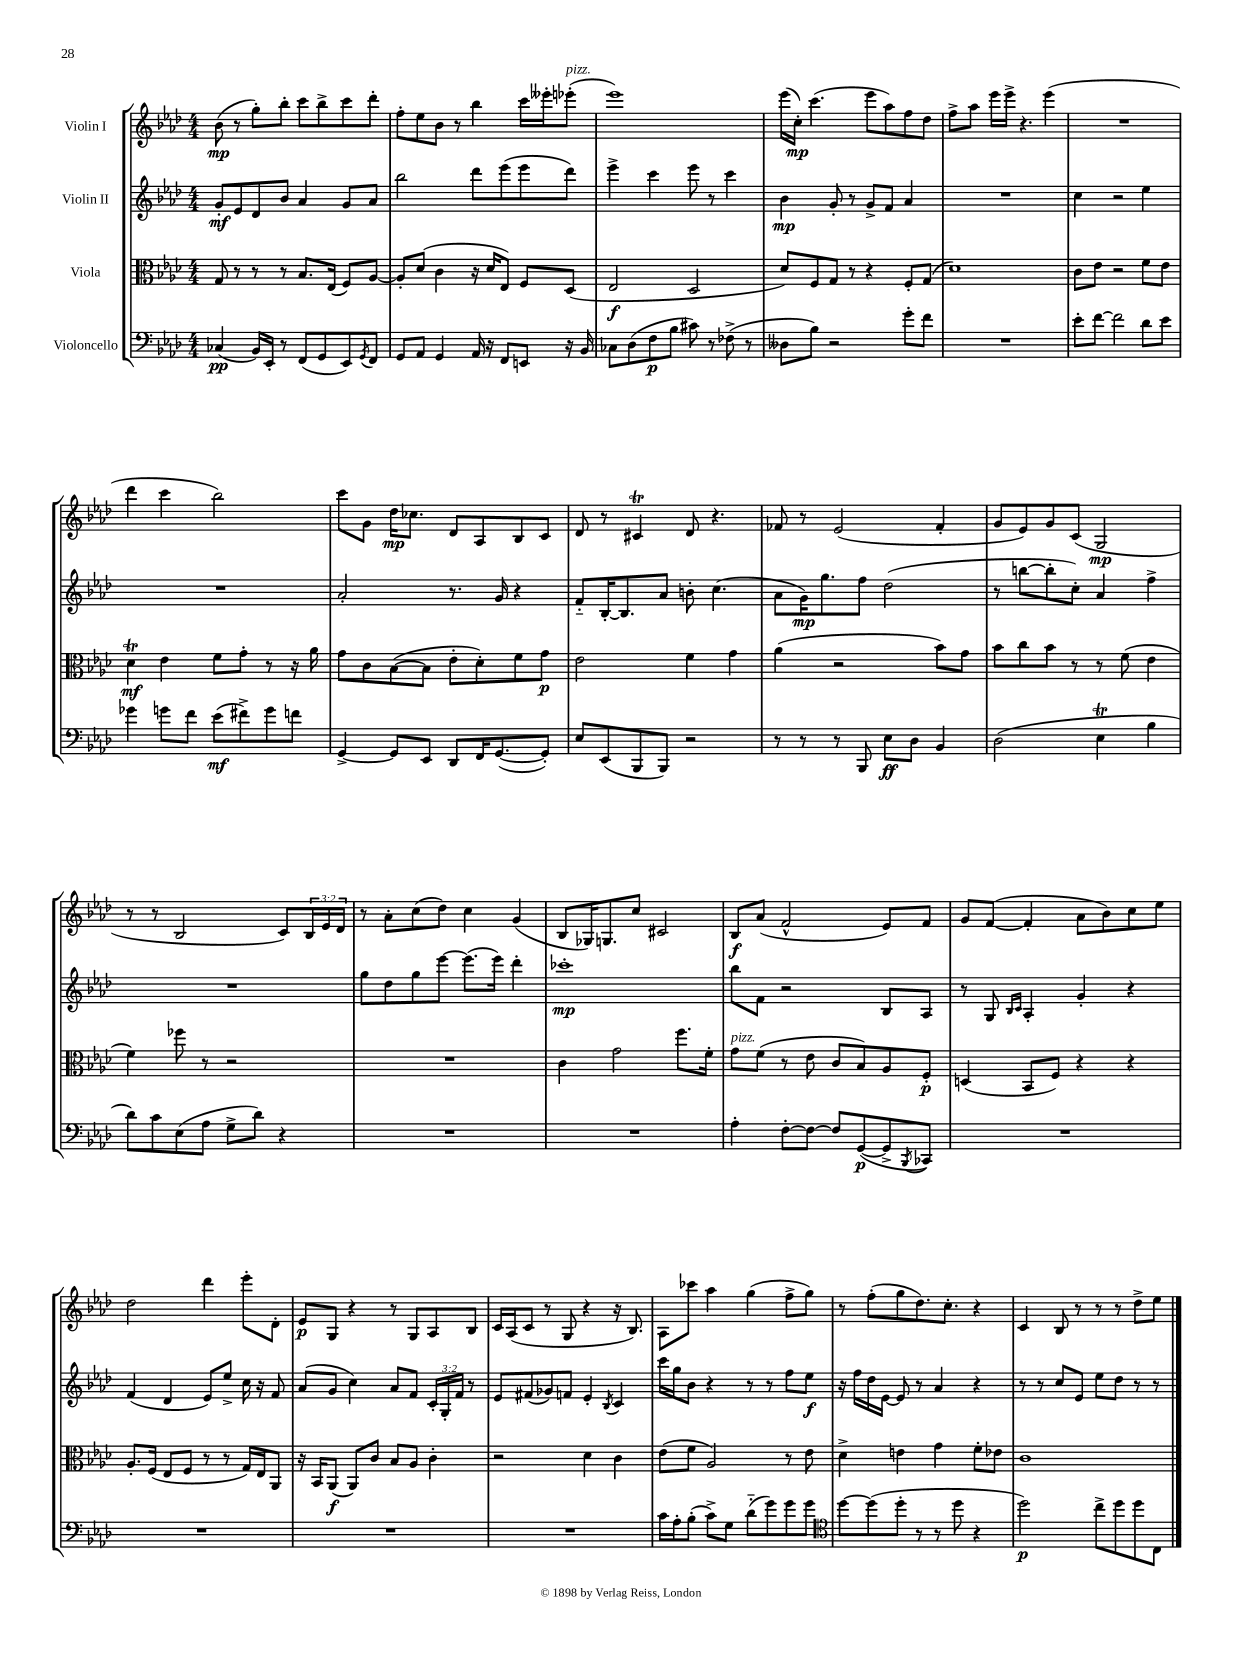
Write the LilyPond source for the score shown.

<<
\new StaffGroup <<
\new Staff = "s0" \with { instrumentName = "Violin I" } {
    \clef treble \key aes \major \numericTimeSignature \time 4/4 \override Staff.TupletNumber.text = #tuplet-number::calc-fraction-text
    bes'8\mp( r8 g''8-.) bes''8-. c'''8 bes''8-> c'''8 des'''8-. |
    f''8-. ees''8 bes'8 r8 bes''4 c'''16 eeses'''16-. ees'''8-.^\markup { \italic "pizz." }( |
    ees'''1) |
    ees'''16( c''16-.\mp) c'''4.( ees'''8 aes''8) f''8 des''8 |
    f''8-> aes''8 ees'''16 ees'''16-> r4. ees'''4( |
    R1 |
    des'''4 c'''4 bes''2) |
    c'''8 g'8 des''16\mp ces''8. des'8 aes8 bes8 c'8 |
    des'8 r8 cis'4\trill des'8 r4. |
    fes'8 r8 ees'2( fes'4-. |
    g'8 ees'8) g'8 c'8( g2\mp |
    r8 r8 bes2 c'8) \tuplet 3/2 { bes16 ees'16 des'16 } |
    r8 aes'8-. c''8( des''8) c''4 g'4( |
    bes8 ges16) g8. c''8 cis'2 |
    bes8\f aes'8( f'2-^ ees'8) f'8 |
    g'8 f'8~( f'4-. aes'8 bes'8) c''8 ees''8 |
    des''2 des'''4 ees'''8-. des'8-. |
    ees'8\p g8 r4 r8 g8 aes8 bes8 |
    c'16 aes16( c'8 r8 g8 r4 r16 bes8.) |
    aes8 ces'''8 aes''4 g''4( f''8-> g''8) |
    r8 f''8-.( g''8 des''8.) c''8.-. r4 |
    c'4 bes8 r8 r8 r8 des''8-> ees''8 \bar "|." |
}
\new Staff = "s1" \with { instrumentName = "Violin II" } {
    \clef treble \key aes \major \numericTimeSignature \time 4/4 \override Staff.TupletNumber.text = #tuplet-number::calc-fraction-text
    g'8-.\mf ees'8 des'8 bes'8 aes'4 g'8 aes'8 |
    bes''2 des'''8 ees'''8( ees'''8 des'''8) |
    ees'''4-> c'''4 ees'''8 r8 c'''4 |
    bes'4\mp g'8-. r8 g'8-> f'8 aes'4 |
    R1 |
    c''4 r2 ees''4 |
    R1 |
    aes'2-. r8. g'16 r4 |
    f'8-_ bes16~-. bes8. aes'8 b'8-. c''4.( |
    aes'8 g'16\mp) g''8. f''8 des''2( |
    r8 b''8~ b''8-. c''8-.) aes'4 f''4-> |
    R1 |
    g''8 des''8 g''8 ees'''8~ ees'''8.( ees'''16) des'''4-. |
    ces'''1-.\mp |
    bes''8 f'8 r2 bes8 aes8 |
    r8 g8 \grace { bes16 c'16 } aes4-. g'4-. r4 |
    f'4( des'4 ees'8) ees''8-> c''16 r16 f'8 |
    aes'8( g'8 c''4) aes'8 f'8 \tuplet 3/2 { c'16-. g16-. f'16 } r8 |
    ees'8 fis'8( ges'8) f'8 ees'4-. \acciaccatura { bes8 } c'4 |
    c'''16 g''16 bes'8 r4 r8 r8 f''8 ees''8\f |
    r16 f''16 des''16 ees'16~ ees'8 r8 aes'4 r4 |
    r8 r8 c''8 ees'8 ees''8 des''8 r8 r8 \bar "|." |
}
\new Staff = "s2" \with { instrumentName = "Viola" } {
    \clef alto \key aes \major \numericTimeSignature \time 4/4
    g8 r8 r8 r8 bes8. ees16( f8) aes8~ |
    aes8-. des'8( c'4 r16 des'16 ees8) f8 des8( |
    ees2\f des2 |
    des'8) f8 g8 r8 r4 f8-. g8( |
    des'1) |
    c'8 ees'8 r2 f'8 ees'8 |
    des'4\trill\mf ees'4 f'8 g'8-. r8 r16 aes'16 |
    g'8 c'8 bes8~( bes8 ees'8-. des'8-.) f'8 g'8\p |
    ees'2 f'4 g'4 |
    aes'4( r2 bes'8) g'8 |
    bes'8 c''8 bes'8 r8 r8 f'8( ees'4 |
    f'4) fes''8 r8 r2 |
    R1 |
    c'4 g'2 f''8. f'16-. |
    g'8^\markup { \italic "pizz." } f'8( r8 ees'8 c'8 bes8) aes8 f8-.\p |
    d4( bes,8 f8) r4 r4 |
    aes8.-. f16( ees8 f8 r8 r8 g16) ees16 aes,8 |
    r16 bes,16 aes,8\f( aes,8) c'8 bes8 aes8 c'4-. |
    r2 des'4 c'4 |
    ees'8( f'8 aes2) r8 ees'8 |
    des'4-> e'4 g'4 f'8-. ees'8 |
    c'1 \bar "|." |
}
\new Staff = "s3" \with { instrumentName = "Violoncello" } {
    \clef bass \key aes \major \numericTimeSignature \time 4/4
    ces4\pp( bes,16) ees,16-. r8 f,8( g,8 ees,8) \acciaccatura { g,8 } f,8 |
    g,8 aes,8 g,4 aes,16 r16 f,8 e,8 r16 bes,16 |
    ces8 des8( f8\p bes8 cis'8) r8 fes8->( r8 |
    deses8 bes8) r2 g'8-. f'8 |
    R1 |
    ees'8-. f'8~ f'2 des'8 ees'8 |
    ges'4 g'8 f'8 ees'8\mf( fis'8->) g'8 f'8 |
    g,4~-> g,8 ees,8 des,8 f,16 g,8.~( g,8-.) |
    ees8 ees,8( bes,,8 bes,,8) r2 |
    r8 r8 r8 bes,,8 ees8\ff des8 bes,4 |
    des2( ees4\trill bes4 |
    des'8) c'8 ees8( aes8 g8-> des'8) r4 |
    R1 |
    R1 |
    aes4-. f8~-. f8~ f8 g,8~\p( g,8-> \acciaccatura { bes,,8 } ces,8) |
    R1 |
    R1 |
    R1 |
    R1 |
    c'16 aes16-. bes8-.( c'8->) g8 des'8-_( g'8) g'8 g'8 |
    \clef tenor des''8~ des''8( des''8-. r8 r8 des''8 r4 |
    des''2\p) c''8-> des''8 des''8 c8 \bar "|." |
}
>>
>>
\layout { \context { \Score \remove "Bar_number_engraver" } }
